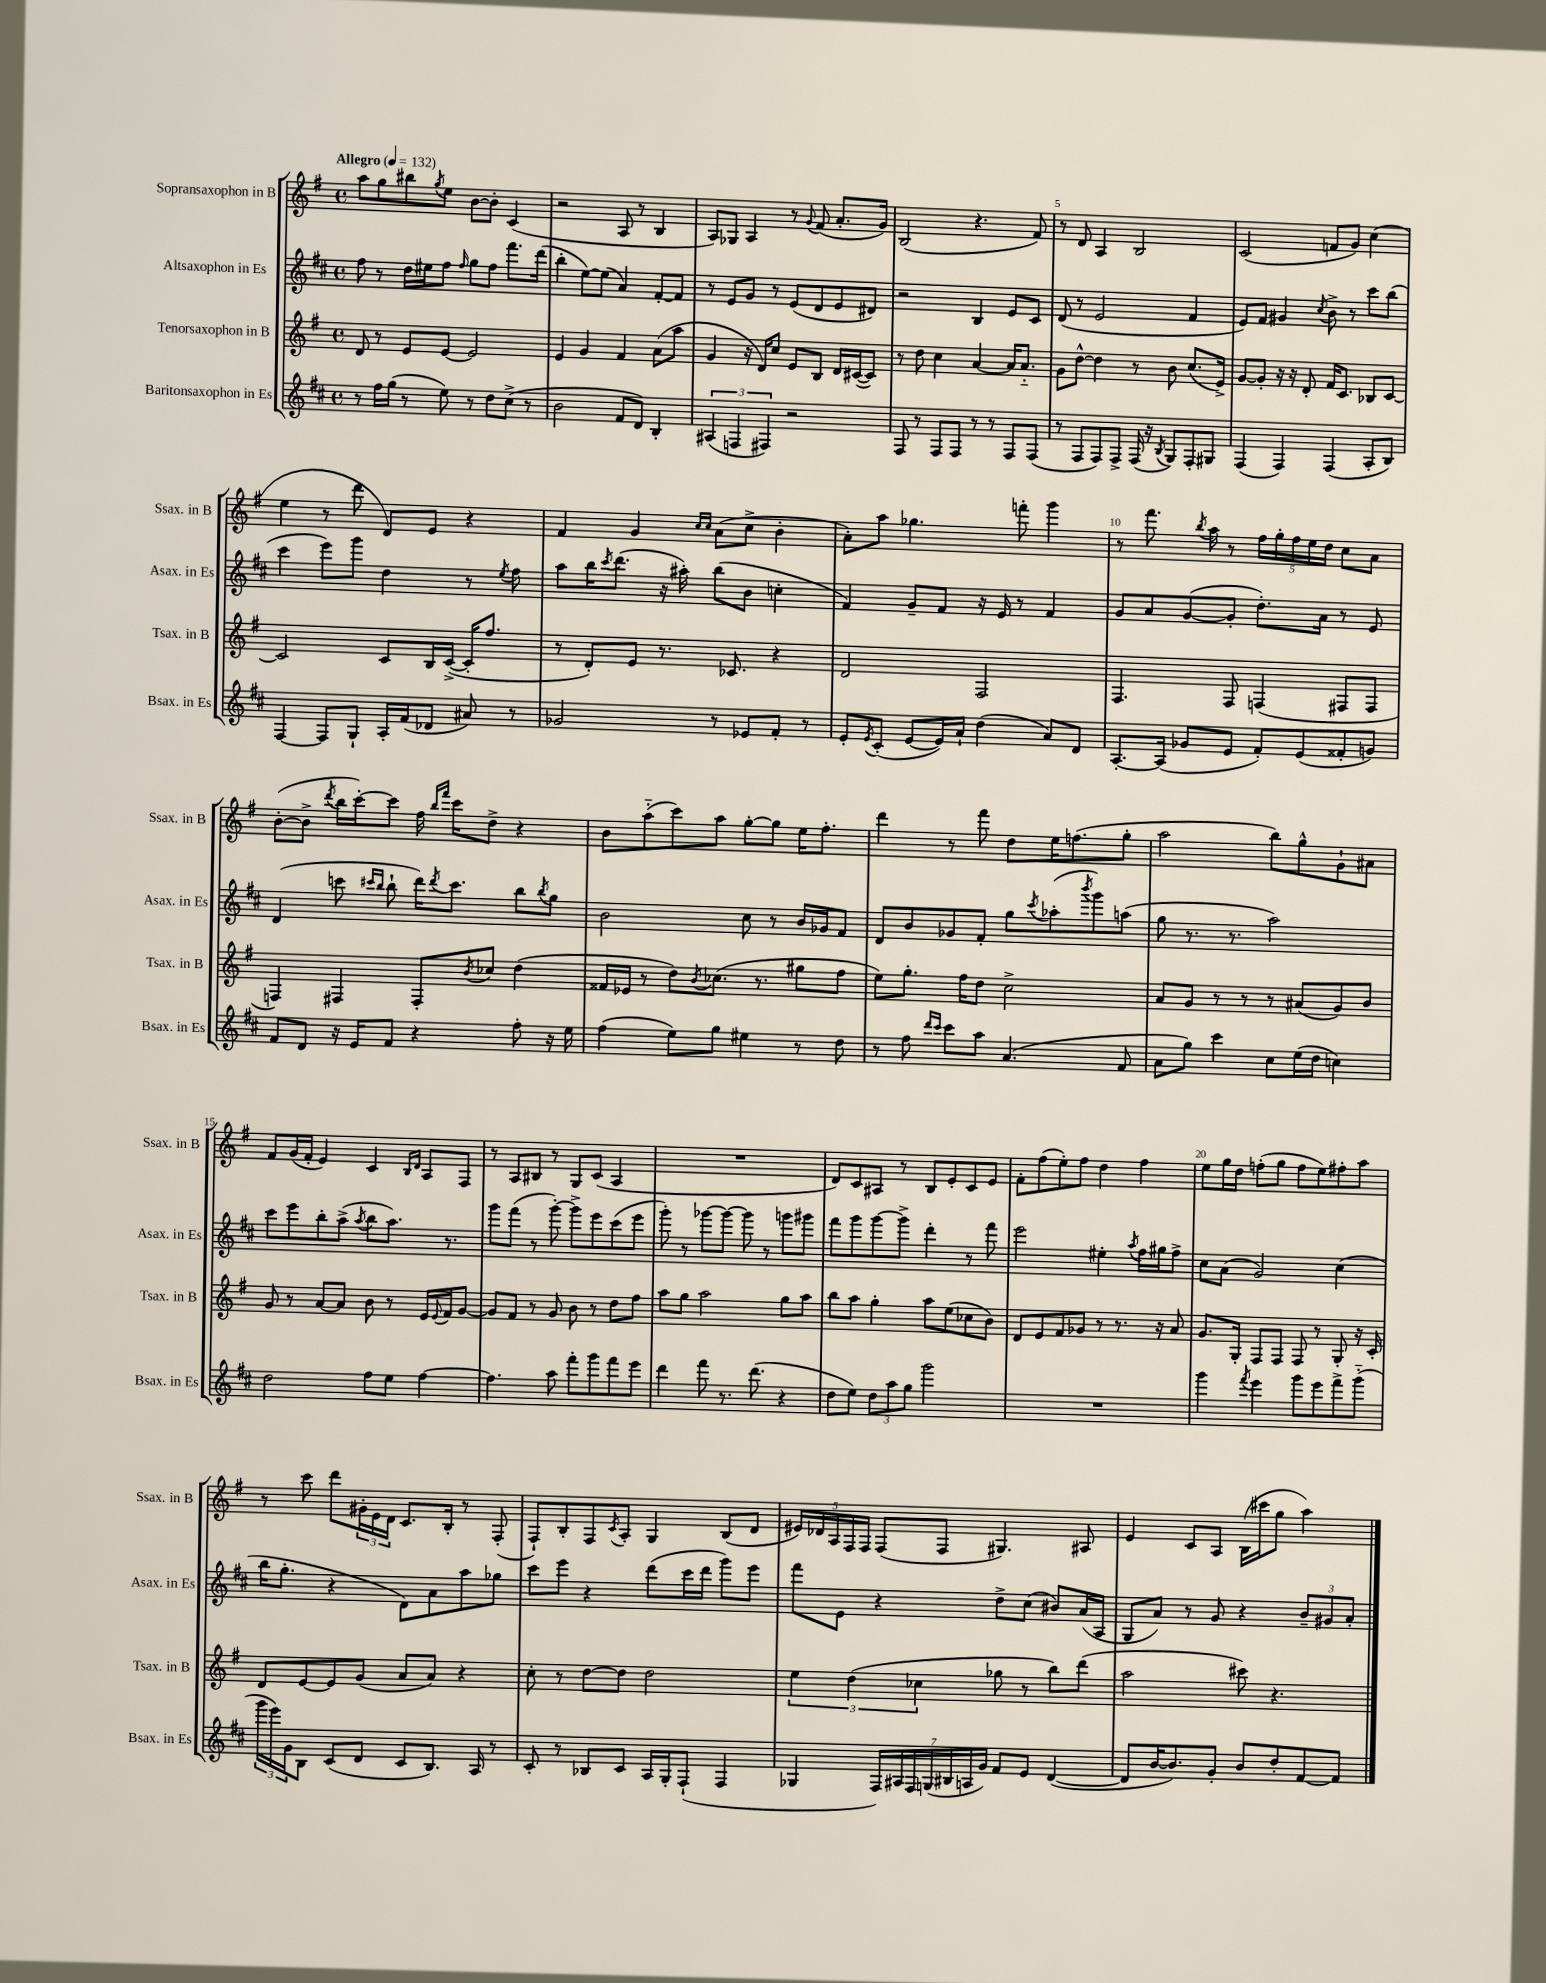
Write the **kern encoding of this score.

**kern	**kern	**kern	**kern
*staff4	*staff3	*staff2	*staff1
*clefG2	*clefG2	*clefG2	*clefG2
*k[f#c#]	*k[f#]	*k[f#c#]	*k[f#]
*M4/4	*M4/4	*M4/4	*M4/4
*met(c)	*met(c)	*met(c)	*met(c)
*MM132	*MM132	*MM132	*MM132
8r	8d	8ff#	8aa
16ff#	8r	8r	8gg
(16gg	.	.	.
8r	8e	16dd	8bb#
.	.	16ee#	.
.	.	.	8qgg
8ee)	[8e	8ff#	8ee
.	.	16qqff#	.
8r	2e]	8gg	[8b
8dd	.	8ff#	8b']
(8cc#^	.	8.fff#	(4c
8r	.	.	.
.	.	(16ddd	.
=	=	=	=
2b	4e	4bb'	2r
.	4g	[8ee)	.
.	.	(8ee]	.
8f#	4f#	4a)	8A
8d)	.	.	8r
4B'	(8a	[8f#'	4B
.	8aa	8f#]	.
=	=	=	=
(6A#	4g	8r	8A)
.	.	8e	8G-
6F	.	.	.
.	16r	8g	4A
.	16d)	.	.
6F#)	.	.	.
.	8cc	8r	.
2r	8e	(8e	8r
.	.	.	8qqg
.	8B	8d	(8f#
.	16d	8e	8.a'
.	([16c#	.	.
.	8c#])	8d#)	.
.	.	.	16g)
=	=	=	=
8F#	8r	2r	(2B
8r	8dd	.	.
8F#	4cc	.	.
8F#	.	.	.
8r	[4a	4B	4.r
8r	.	.	.
8F#	16a]	8e	.
.	8.a'~	.	.
(8F#	.	8c#	8f#)
=	=	=	=
8r	8g	(8d	8r
8F#	[8dd^^	8r	8d
8F#)	4dd]	2e	4A
8F#^	.	.	.
(16F#	8r	.	2B
16r	.	.	.
8qB	.	.	.
8G)	8b	.	.
8F#'	(8.cc	4f#	.
8G#	.	.	.
.	16e^)	.	.
=	=	=	=
(4F#	[8g	8e)	(2c
.	8g']	8f#	.
4F#)	16r	4g#	.
.	16r	.	.
.	8d'	.	.
.	.	8qcc#	.
(4F#	16f#	8b^	8f
.	8.c	.	.
.	.	8r	8g)
8A'	8B-	8ccc#	(4cc
8B)	[8c	(8bb	.
=	=	=	=
[4F#	2c]	4ccc#	4ee
8F#]	.	8eee)	8r
8G`	.	8ggg	8ddd
16A'	8c	4dd	8d)
(16f#	.	.	.
8d-	16B	.	8e
.	([16c^	.	.
8a#)	16c']	8r	4r
.	8.ff#	.	.
.	.	8qee	.
8r	.	8ff#	.
=	=	=	=
2g-	8r	8aa	4f#
.	8d')	16bb	.
.	.	8qccc#	.
.	.	(8.ddd	.
.	8e	.	4g
.	8.r	16r	.
.	.	16aa#')	.
.	.	.	16qqcc
.	.	.	16qqcc
8r	.	(8bb	(8a
.	8.c-	.	.
8e-	.	8b	8cc^
8f#'	4r	4cc'	4b'
8r	.	.	.
=	=	=	=
8e'	2d	4f#)	8a')
8qe	.	.	.
(8c#'	.	.	8aa
[8e	.	8g~	4.gg-
16e])	.	8f#	.
16a`	.	.	.
(4dd	2F#	16r	.
.	.	16e	.
.	.	8r	8fff'
8a)	.	4f#	4ggg
8d	.	.	.
=	=	=	=
[8.A'	4.F#	8g	8r
.	.	8a	8.fff#
(16A]	.	.	.
8g-	.	([8g	.
.	.	.	8qbb
.	.	.	16aa
8e	8F#	8g']	8r
8f#')	(4F	8.dd')	20ff#
.	.	.	20gg'
.	.	.	20ff#
(8e	.	.	.
.	.	.	20ee
.	.	16a	.
.	.	.	20dd
8f##'	8F#	8r	8cc
8g)	8F#	8e	8a
=	=	=	=
8f#	4F)	(4d	([8b'
8d	.	.	8b^]
.	.	.	8qddd
16r	4F#	8ccc	16bb
16e	.	.	[16ccc')
.	.	16qqccc#	.
.	.	16qqbb	.
8f#	.	8bb`	8ccc]
4r	8F#'	16ddd)	16ff#
.	.	.	16qqbb
.	.	8qddd	16qqfff#
.	.	8.ccc#	16ccc
.	8qb	.	.
.	8cc-	.	8dd^
8ff#'	(4dd	8bb	4r
.	.	8qbb	.
16r	.	8gg	.
16ee	.	.	.
=	=	=	=
(4ff#	16f##	2b	8b
.	16e-	.	.
.	8r	.	(8aa'~
8ee)	8dd)	.	8ccc)
.	8qb	.	.
8gg	(8.cc-	.	8aa
4ee#	.	8cc#	[8gg'
.	8.r	.	.
.	.	8r	8gg]
8r	8gg#	16b	16ee
.	.	16g-	8.ff#'
8dd	8ff#	8f#	.
=	=	=	=
8r	8ee)	8d	4ddd
8ff#	8.gg'	8b	.
16qqddd	.	.	.
16qqccc#	.	.	.
8ccc#	.	8g-	8r
.	16ff#	.	.
8aa	8dd	8f#'	8fff#
(4.a	2cc^	8gg	8dd
.	.	8qccc#	.
.	.	(8aa-'	16ee
.	.	.	(8.ff
.	.	8qbbb	.
.	.	8ggg)	.
8f#	.	(8aa	8gg'
=	=	=	=
8a	8a	8gg	2aa
8gg)	8g	8.r	.
4ccc#	8r	.	.
.	.	8.r	.
.	8r	.	.
8cc#	8r	2aa)	8bb)
(16ee	(8a#	.	8gg^^
16dd	.	.	.
4cc)	8g)	.	8g`
.	8b	.	8a#
=	=	=	=
2dd	8g	8ccc#	8f#
.	8r	8eee	(16g
.	.	.	16f#'
.	[8a	8bb'	4e)
.	8a]	(8aa^	.
.	.	8qaa	.
8ff#	8b	8bb	4c
8ee	8r	8.aa)	.
.	.	.	16qqB
.	.	.	16qqd
[4ff#	16e	.	8A
.	8qqe	.	.
.	16f#	8.r	.
.	[8g	.	8F#
=	=	=	=
4.ff#]	8g]	8ggg	8r
.	8f#	(8fff#	8A
.	8r	8r	8B#
8aa	8g	[8ggg')	8r
8fff#'	8b	8ggg^]	8G
8ggg	8r	8eee	(8c
8fff#	8dd	(8ccc#	4A
8eee	8ff#	8eee	.
=	=	=	=
4ddd	8aa	8ggg')	1r
.	8gg	8r	.
8fff#	2aa	[8ggg-	.
8.r	.	8ggg-_	.
.	.	8ggg-]	.
(8.ddd	.	.	.
.	.	8r	.
4r	8gg	8ggg	.
.	8aa	8ggg#	.
=	=	=	=
8dd	8bb	8fff#	8d)
8ee)	8aa	8ggg	8c
12dd	4gg'	[8ggg	8A#
12aa	.	.	.
.	.	8ggg^]	8r
12gg	.	.	.
2ggg	8aa	4ddd'	8B
.	(8ee	.	8e'
.	8cc-	8r	8c
.	8b)	8fff#	8e
=	=	=	=
1r	8d	2eee	8f#'
.	8e	.	(8ff#
.	8f#	.	8ee')
.	8g-	.	8ff#
.	8r	4ee#'	4dd
.	8.r	.	.
.	.	8qaa	.
.	.	16ff#	4ff#
.	16r	16gg#	.
.	8a	8ff#^	.
=	=	=	=
4ggg	8.g	8cc#	8ee
.	.	(8a	16gg
.	16G'	.	16dd
8qfff#	.	.	.
4eee	8F#	2g)	(8ff'
.	8F#	.	8gg
8ggg	8F#	.	8ff
8eee	8r	.	8ee)
8fff#^	8G'	(4cc#	8ff#'
(8ggg'~	16r	.	8aa
.	16c'	.	.
=	=	=	=
24ggg	8d	16bb	8r
24eee)	.	.	.
.	.	8.gg'	.
24g	.	.	.
8B	[8e	.	8ccc
(8c#	8e]	4r	8ddd
8d	(8g	.	24g#'
.	.	.	24e
.	.	.	24d
8c#	8a	8d)	8.c
8.B)	8a)	8a	.
.	.	.	16B'
.	4r	8aa	8r
16A	.	.	.
8r	.	8gg-	(8F#'
=	=	=	=
8c#'	8cc'	8ccc#	8F#`)
8r	8r	8eee	8B'
8B-	[8dd	4r	8F#
.	.	.	8qc
8c#	8dd]	.	8A'
16A	2dd	(8ddd	4G
16G'	.	.	.
(8F#`	.	16ccc#	.
.	.	16ddd	.
4F#	.	8ggg)	(8B
.	.	8eee	8d
=	=	=	=
4G-	6ee	8fff#	20e#)
.	.	.	20d-
.	.	.	20A
.	.	8e	.
.	.	.	20F#
.	(6dd	.	.
.	.	.	20F#
28F#)	.	4r	(8F#
28A#	.	.	.
28F#	.	.	.
.	6cc-	.	.
(28G	.	.	.
.	.	.	8F#
28B#	.	.	.
28A	.	.	.
28g)	.	.	.
8f#	8gg-	8dd^	4.G#)
8e	8r	(8cc#	.
([4d	8bb)	8b#)	.
.	(8ddd	(16a	8A#
.	.	16A	.
=	=	=	=
8d]	2aa	8G	4e
[16b	.	8a)	.
8.b])	.	.	.
.	.	8r	8c
8g'	.	8g	8A
8b	8ccc#)	4r	(16B
.	.	.	16ccc#
8dd'	4.r	.	8gg
[8f#	.	12b~	4aa)
.	.	12g#	.
8f#]	.	.	.
.	.	12a'	.
==	==	==	==
*-	*-	*-	*-
